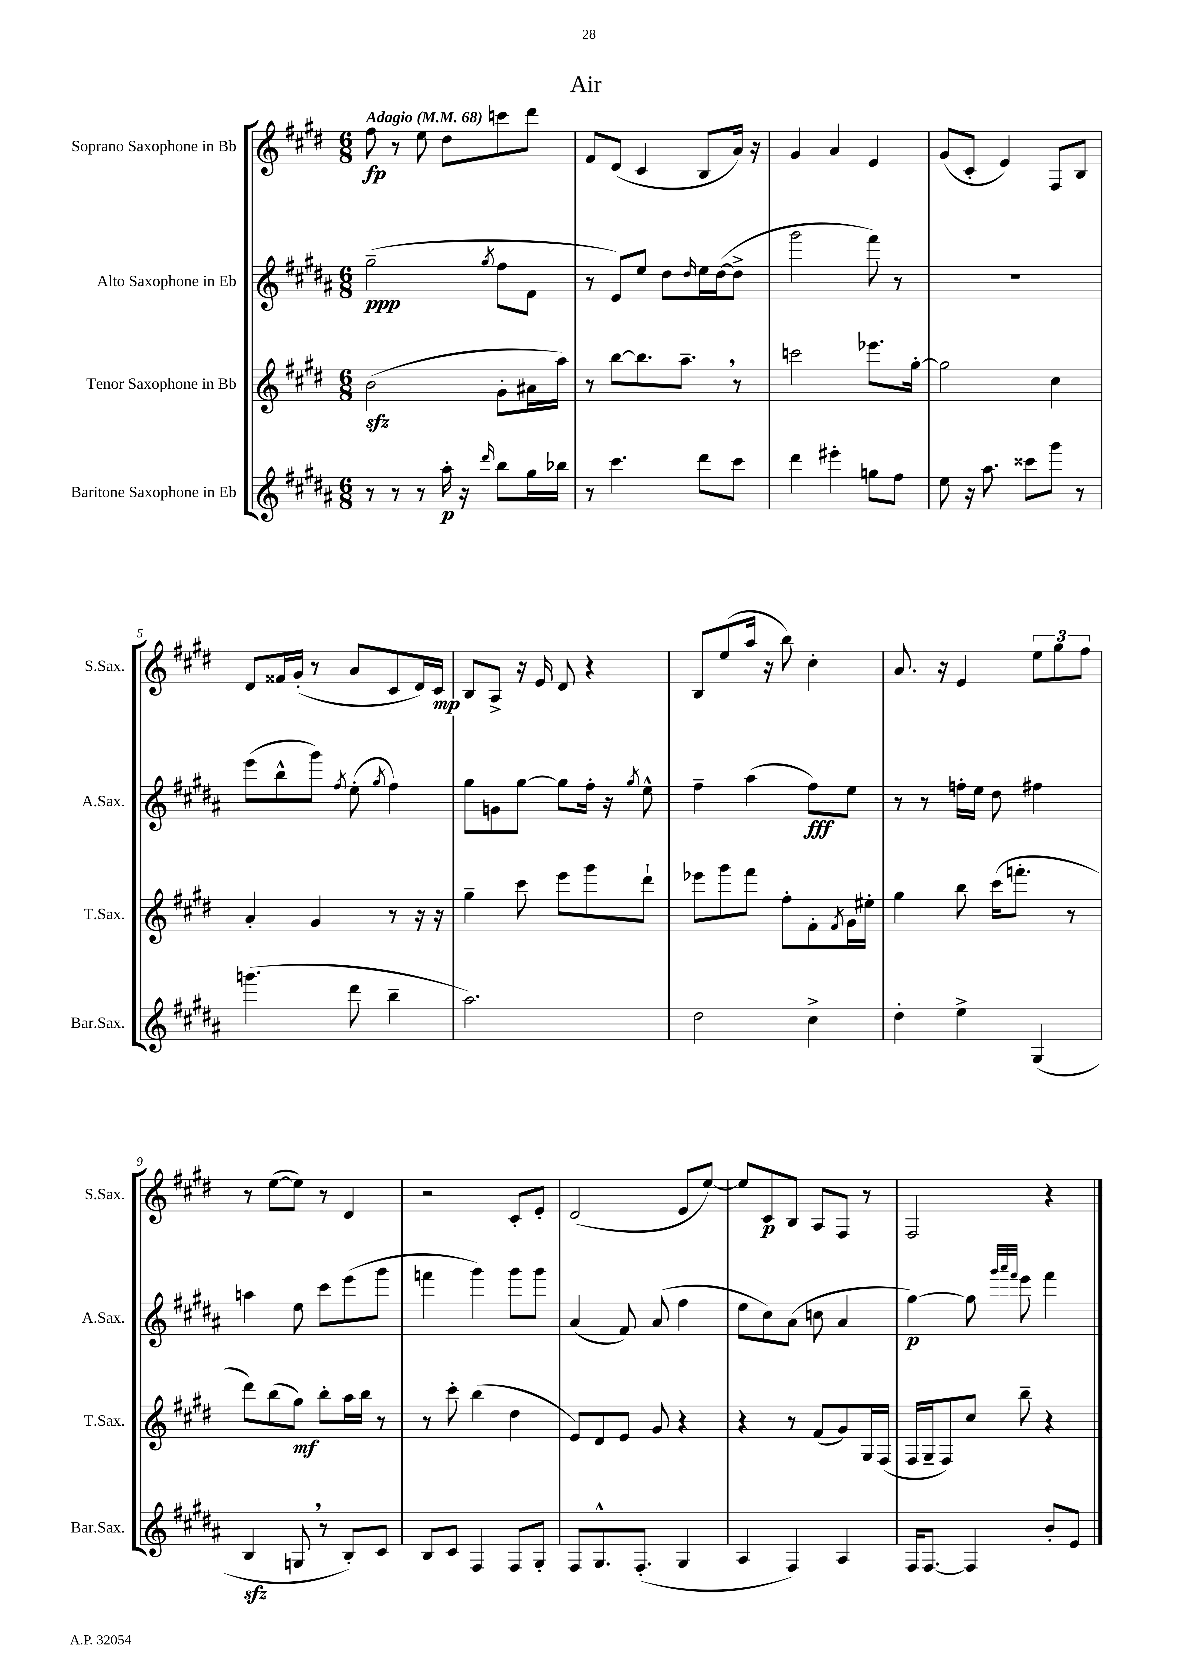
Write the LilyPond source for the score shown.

\header { title = "Air" }
<<
\new StaffGroup <<
\new Staff = "s0" \with { instrumentName = "Soprano Saxophone in Bb" shortInstrumentName = "S.Sax." } {
    \clef treble \key e \major \numericTimeSignature \time 6/8 \tempo "Adagio" 4 = 68
    fis''8\fp r8 e''8 dis''8 c'''8 dis'''8 |
    fis'8 dis'8( cis'4 b8 a'16) r16 |
    gis'4 a'4 e'4 |
    gis'8( cis'8-. e'4) fis8 b8 |
    dis'8 fisis'16 gis'16-.( r8 a'8 cis'8 dis'16) cis'16\mp |
    b8 a8-> r16 e'16 dis'8 r4 |
    b8 e''8( a''16 r16 b''8) cis''4-. |
    a'8. r16 e'4 \tuplet 3/2 { e''8 gis''8 fis''8 } |
    r8 e''8~( e''8) r8 dis'4 |
    r2 cis'8-. e'8-. |
    dis'2( e'8 e''8~) |
    e''8 cis'8\p b8 a8 fis8 r8 |
    fis2 r4 \bar "|." |
}
\new Staff = "s1" \with { instrumentName = "Alto Saxophone in Eb" shortInstrumentName = "A.Sax." } {
    \clef treble \key b \major \numericTimeSignature \time 6/8
    gis''2--\ppp( \acciaccatura { gis''8 } fis''8 fis'8 |
    r8 e'8) e''8 dis''8 \grace { dis''16 } e''16 dis''16~( dis''8-> |
    gis'''2 fis'''8) r8 |
    R2. |
    e'''8( b''8-^ gis'''8) \acciaccatura { fis''8 } e''8-.( \acciaccatura { gis''8 } fis''4) |
    gis''8 g'8 gis''8~ gis''8 fis''16-. r16 \acciaccatura { gis''8 } e''8-^ |
    fis''4-- ais''4( fis''8\fff) e''8 |
    r8 r8 f''16-. e''16 dis''8 fis''4 |
    a''4 e''8 cis'''8 e'''8( gis'''8 |
    f'''4 gis'''4) gis'''8 gis'''8 |
    ais'4( fis'8) ais'8( fis''4 |
    e''8 cis''8) ais'8( c''8 ais'4 |
    gis''4~\p) gis''8 \grace { gis'''32 ais'''32 fis'''32 } e'''8 fis'''4 \bar "|." |
}
\new Staff = "s2" \with { instrumentName = "Tenor Saxophone in Bb" shortInstrumentName = "T.Sax." } {
    \clef treble \key e \major \numericTimeSignature \time 6/8
    b'2\sfz( gis'8-. ais'16 a''16) |
    r8 b''8~ b''8. a''8.-- \breathe r8 |
    c'''2 ees'''8. gis''16~-. |
    gis''2 cis''4 |
    a'4-. gis'4 r8 r16 r16 |
    gis''4-- cis'''8 e'''8 gis'''8 dis'''8-! |
    ees'''8 gis'''8 fis'''8 fis''8-. fis'8-. \acciaccatura { fis'8 } gis'16 eis''16-. |
    gis''4 b''8 cis'''16( f'''8.-. r8 |
    dis'''8) b''8( gis''8\mf) b''8-. a''16 b''16 r8 |
    r8 cis'''8-. b''4( dis''4 |
    e'8) dis'8 e'8 gis'8 r4 |
    r4 r8 fis'8( gis'8) gis16 fis16( |
    fis16 gis16-- fis8) cis''8 b''8-- r4 \bar "|." |
}
\new Staff = "s3" \with { instrumentName = "Baritone Saxophone in Eb" shortInstrumentName = "Bar.Sax." } {
    \clef treble \key b \major \numericTimeSignature \time 6/8
    r8 r8 r8 ais''16-.\p r16 \grace { dis'''16 } b''8 gis''16 bes''16 |
    r8 cis'''4. dis'''8 cis'''8 |
    dis'''4 eis'''4-. g''8 fis''8 |
    e''8 r16 ais''8. cisis'''8 gis'''8 r8 |
    g'''4.( dis'''8 b''4-- |
    ais''2.) |
    dis''2 cis''4-> |
    dis''4-. e''4-> gis4( |
    b4\sfz g8 \breathe r8 b8-.) cis'8 |
    b8 cis'8 fis4 fis8 gis8-. |
    fis8 gis8.-^ fis8.-.( gis4 |
    ais4 fis4) ais4 |
    fis16 fis8.~ fis4 b'8-. e'8 \bar "|." |
}
>>
>>
